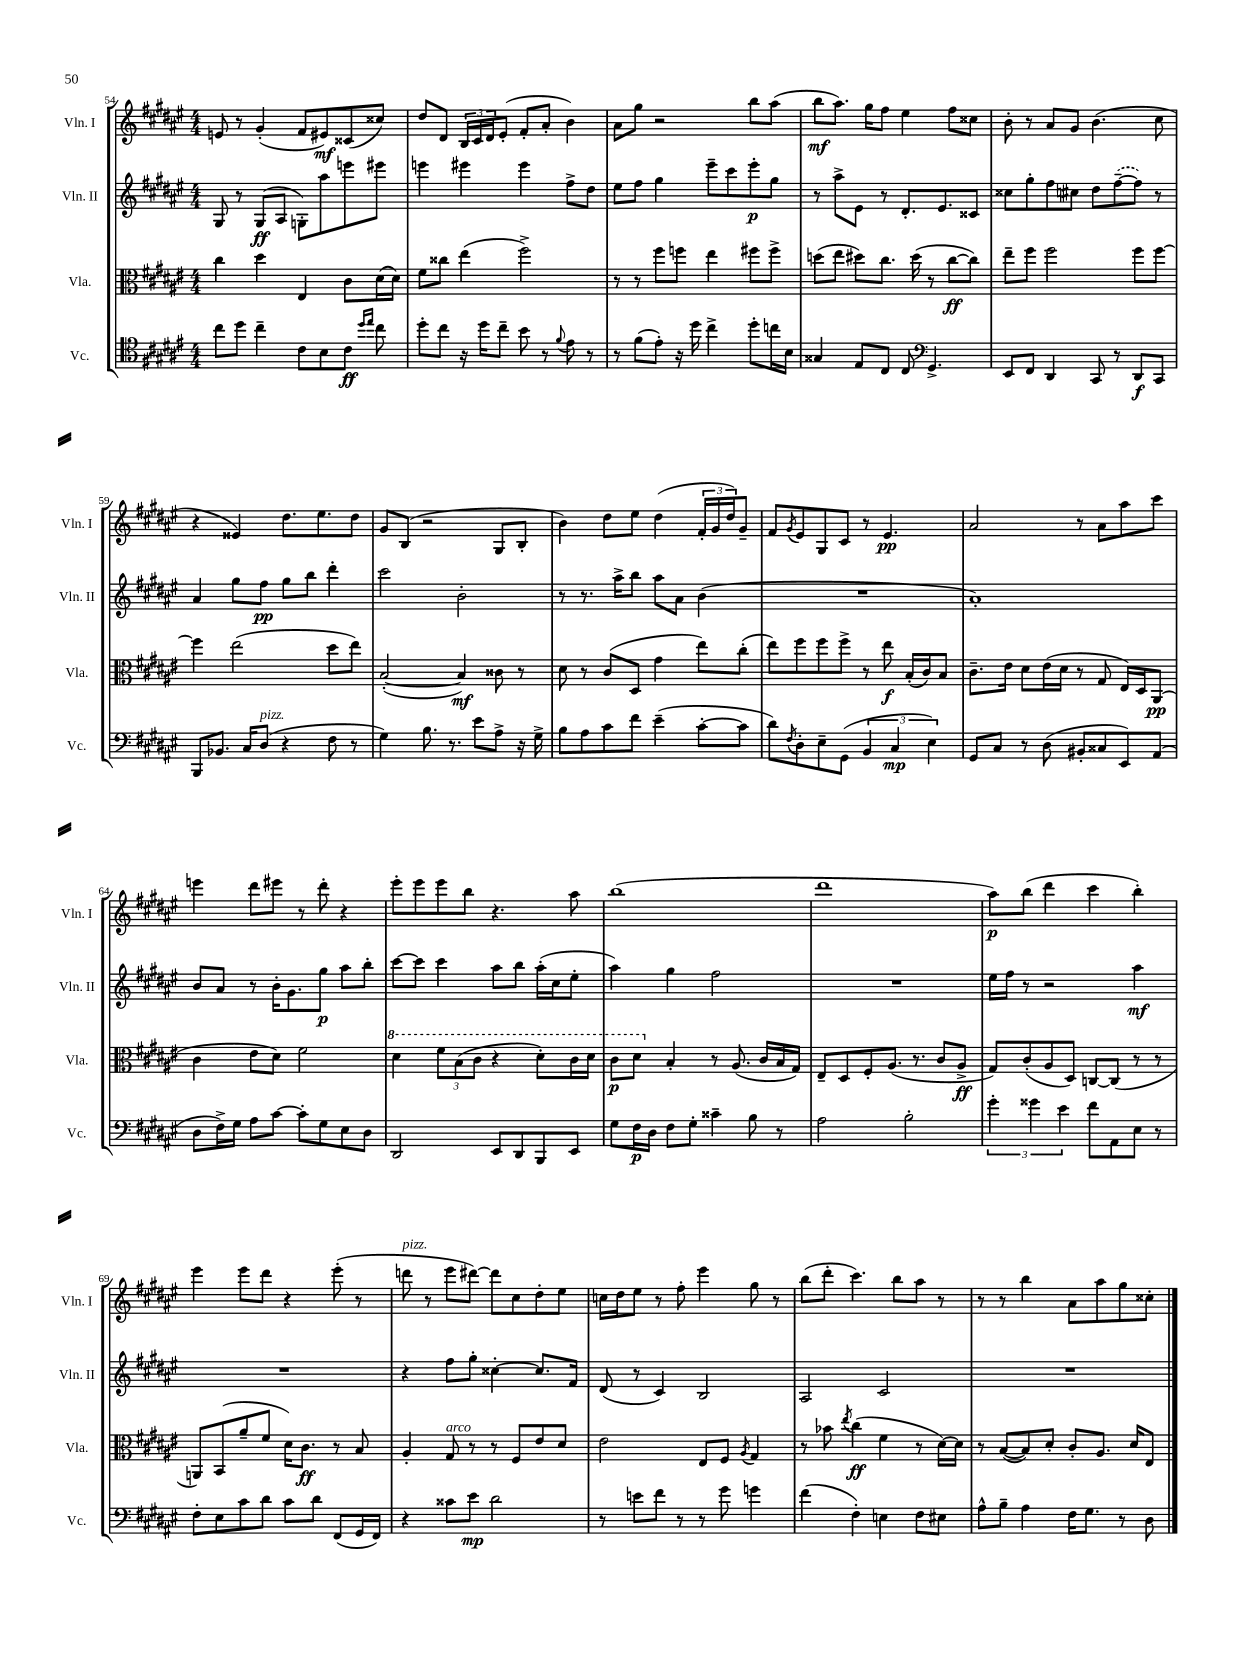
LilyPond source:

<<
\new StaffGroup <<
\new Staff = "s0" \with { instrumentName = "Vln. I" shortInstrumentName = "Vln. I" } {
    \clef treble \key fis \major \numericTimeSignature \time 4/4
    e'8 r8 gis'4-.( fis'8 eis'8\mf) cisis'8( cisis''8) |
    dis''8 dis'8 \tuplet 3/2 { b16 cis'16 dis'16 } eis'8-.( fis'8-. ais'8-. b'4) |
    ais'8 gis''8 r2 b''8 ais''8( |
    b''8\mf ais''8.) gis''16 fis''8 eis''4 fis''8 cisis''8 |
    b'8-. r8 ais'8 gis'8 b'4.( cis''8 |
    r4 eisis'4) dis''8. eis''8. dis''8 |
    gis'8 b8( r2 gis8 b8-. |
    b'4) dis''8 eis''8 dis''4( \tuplet 3/2 { fis'16-. gis'16 dis''16) } gis'8-- |
    fis'8 \acciaccatura { gis'8 } eis'8 gis8 cis'8 r8 eis'4.\pp |
    ais'2 r8 ais'8 ais''8 cis'''8 |
    e'''4 dis'''8 eis'''8 r8 dis'''8-. r4 |
    eis'''8-. eis'''8 eis'''8 b''8 r4. ais''8 |
    b''1( |
    dis'''1 |
    ais''8\p) b''8( dis'''4 cis'''4 b''4-.) |
    eis'''4 eis'''8 dis'''8 r4 eis'''8-.( r8 |
    d'''8^\markup { \italic "pizz." } r8 eis'''8 dis'''8~) dis'''8 cis''8 dis''8-. eis''8 |
    c''16 dis''16 eis''8 r8 fis''8-. eis'''4 gis''8 r8 |
    b''8( dis'''8-. cis'''4.) b''8 ais''8 r8 |
    r8 r8 b''4 ais'8 ais''8 gis''8 cisis''8-. \bar "|." |
}
\new Staff = "s1" \with { instrumentName = "Vln. II" shortInstrumentName = "Vln. II" } {
    \clef treble \key fis \major \numericTimeSignature \time 4/4
    gis8 r8 gis8\ff( ais8 g8-.) ais''8 e'''8 eis'''8 |
    e'''4 eis'''4 eis'''4 fis''8-> dis''8 |
    eis''8 fis''8 gis''4 eis'''8-- cis'''8 eis'''8-.\p gis''8 |
    r8 ais''8-> eis'8 r8 dis'8.-. eis'8. cisis'8 |
    cisis''8 gis''8-. fis''8 cis''8 dis''8 \once \slurDashed fis''8~--( fis''8) r8 |
    ais'4 gis''8 fis''8\pp gis''8 b''8 dis'''4-. |
    cis'''2 b'2-. |
    r8 r8. ais''16-> b''8 ais''8 ais'8 b'4( |
    R1 |
    ais'1-.) |
    b'8 ais'8 r8 b'16-. gis'8. gis''8\p ais''8 b''8-. |
    cis'''8~ cis'''8 cis'''4 ais''8 b''8 ais''16-.( cis''16 eis''8-. |
    ais''4) gis''4 fis''2 |
    R1 |
    eis''16 fis''16 r8 r2 ais''4\mf |
    R1 |
    r4 fis''8 gis''8-. cisis''4~-. cisis''8. fis'16 |
    dis'8( r8 cis'4) b2 |
    ais2 cis'2 |
    R1 \bar "|." |
}
\new Staff = "s2" \with { instrumentName = "Vla." shortInstrumentName = "Vla." } {
    \clef alto \key fis \major \numericTimeSignature \time 4/4
    cis''4 dis''4 eis4 cis'8 dis'16( dis'16) |
    fis'8 cisis''8 eis''4( fis''2->) |
    r8 r8 fis''8 f''8 eis''4 fis''8 fis''8-> |
    d''8( eis''8 dis''8) cis''8. dis''16( r8 cis''8~\ff cis''8) |
    eis''8-- fis''8 fis''2 fis''8 fis''8~ |
    fis''4 eis''2( dis''8 eis''8) |
    b2~-.( b4\mf) cisis'8 r8 |
    dis'8 r8 cis'8( dis8 gis'4 eis''8) cis''8-.( |
    eis''8) fis''8 fis''8 fis''8-> r8 eis''8\f b16-.( cis'16) b8 |
    cis'8.-- eis'16 dis'8 eis'16( dis'16 r8 gis8 eis16) dis16 ais,8\pp( |
    cis'4 eis'8 dis'8) fis'2 |
    \ottava #1 dis''4 \tuplet 3/2 { fis''8 b'8( cis''8 } r4 dis''8-.) cis''16 dis''16 |
    cis''8\p dis''8 \ottava #0 b4-. r8 ais8.( cis'16 b16 gis16) |
    eis8-- dis8 fis8-. ais8.( r8. cis'8 ais8->\ff |
    gis8) cis'8-.( ais8 dis8) c8~ c8( r8 r8 |
    a,8) b,8( ais'8-- fis'8 dis'16) cis'8.\ff r8 b8 |
    ais4-. gis8^\markup { \italic "arco" } r8 r8 fis8 eis'8 dis'8 |
    eis'2 eis8 fis8 \acciaccatura { ais8 } gis4 |
    r8 bes'8 \acciaccatura { eis''8 } cis''4\ff( fis'4 r8 dis'16~) dis'16 |
    r8 b8~( b8) dis'8-. cis'8-. ais8. dis'16 eis8 \bar "|." |
}
\new Staff = "s3" \with { instrumentName = "Vc." shortInstrumentName = "Vc." } {
    \clef tenor \key fis \major \numericTimeSignature \time 4/4
    cis''8 dis''8 cis''4-- cis'8 b8 cis'8\ff \grace { dis''16 eis''16 } cis''8 |
    dis''8-. cis''8 r16 dis''16 cis''8-- b'8 r8 \appoggiatura { fis'8 } eis'8 r8 |
    r8 fis'8( eis'8-.) r16 dis''16 cis''4-> dis''8-. c''16 b16 |
    gisis4 eis8 cis8 cis8 \clef bass gis,4.-> |
    eis,8 fis,8 dis,4 cis,8 r8 dis,8\f cis,8 |
    b,,8 bes,8. cis16 dis8^\markup { \italic "pizz." }( r4 fis8 r8 |
    gis4) b8. r8. eis'8 ais8-> r16 gis16-> |
    b8 ais8 cis'8 fis'8 eis'4--( cis'8~-. cis'8 |
    dis'8) \acciaccatura { fis8 } dis8-. eis8-- gis,8( \tuplet 3/2 { b,4 cis4\mp eis4) } |
    gis,8 cis8 r8 dis8( bis,8-. cisis8 eis,8) ais,8( |
    dis8 fis16->) gis16 ais8 cis'8~ cis'8-. gis8 eis8 dis8 |
    dis,2 eis,8 dis,8 b,,8 eis,8 |
    gis8 fis16\p dis16 fis8 gis8-. cisis'4-- b8 r8 |
    ais2 b2-. |
    \tuplet 3/2 { gis'4-. gisis'4 eis'4 } fis'8 ais,8 eis8 r8 |
    fis8-. eis8 cis'8 dis'8 cis'8 dis'8 fis,8( gis,16 fis,16) |
    r4 cisis'8 eis'8\mp dis'2 |
    r8 e'8 fis'8 r8 r8 gis'8 g'4 |
    fis'4( fis4-.) e4 fis8 eis8 |
    ais8-^ b8-- ais4 fis16 gis8. r8 dis8 \bar "|." |
}
>>
>>
\layout { \context { \Score currentBarNumber = #54 } }
